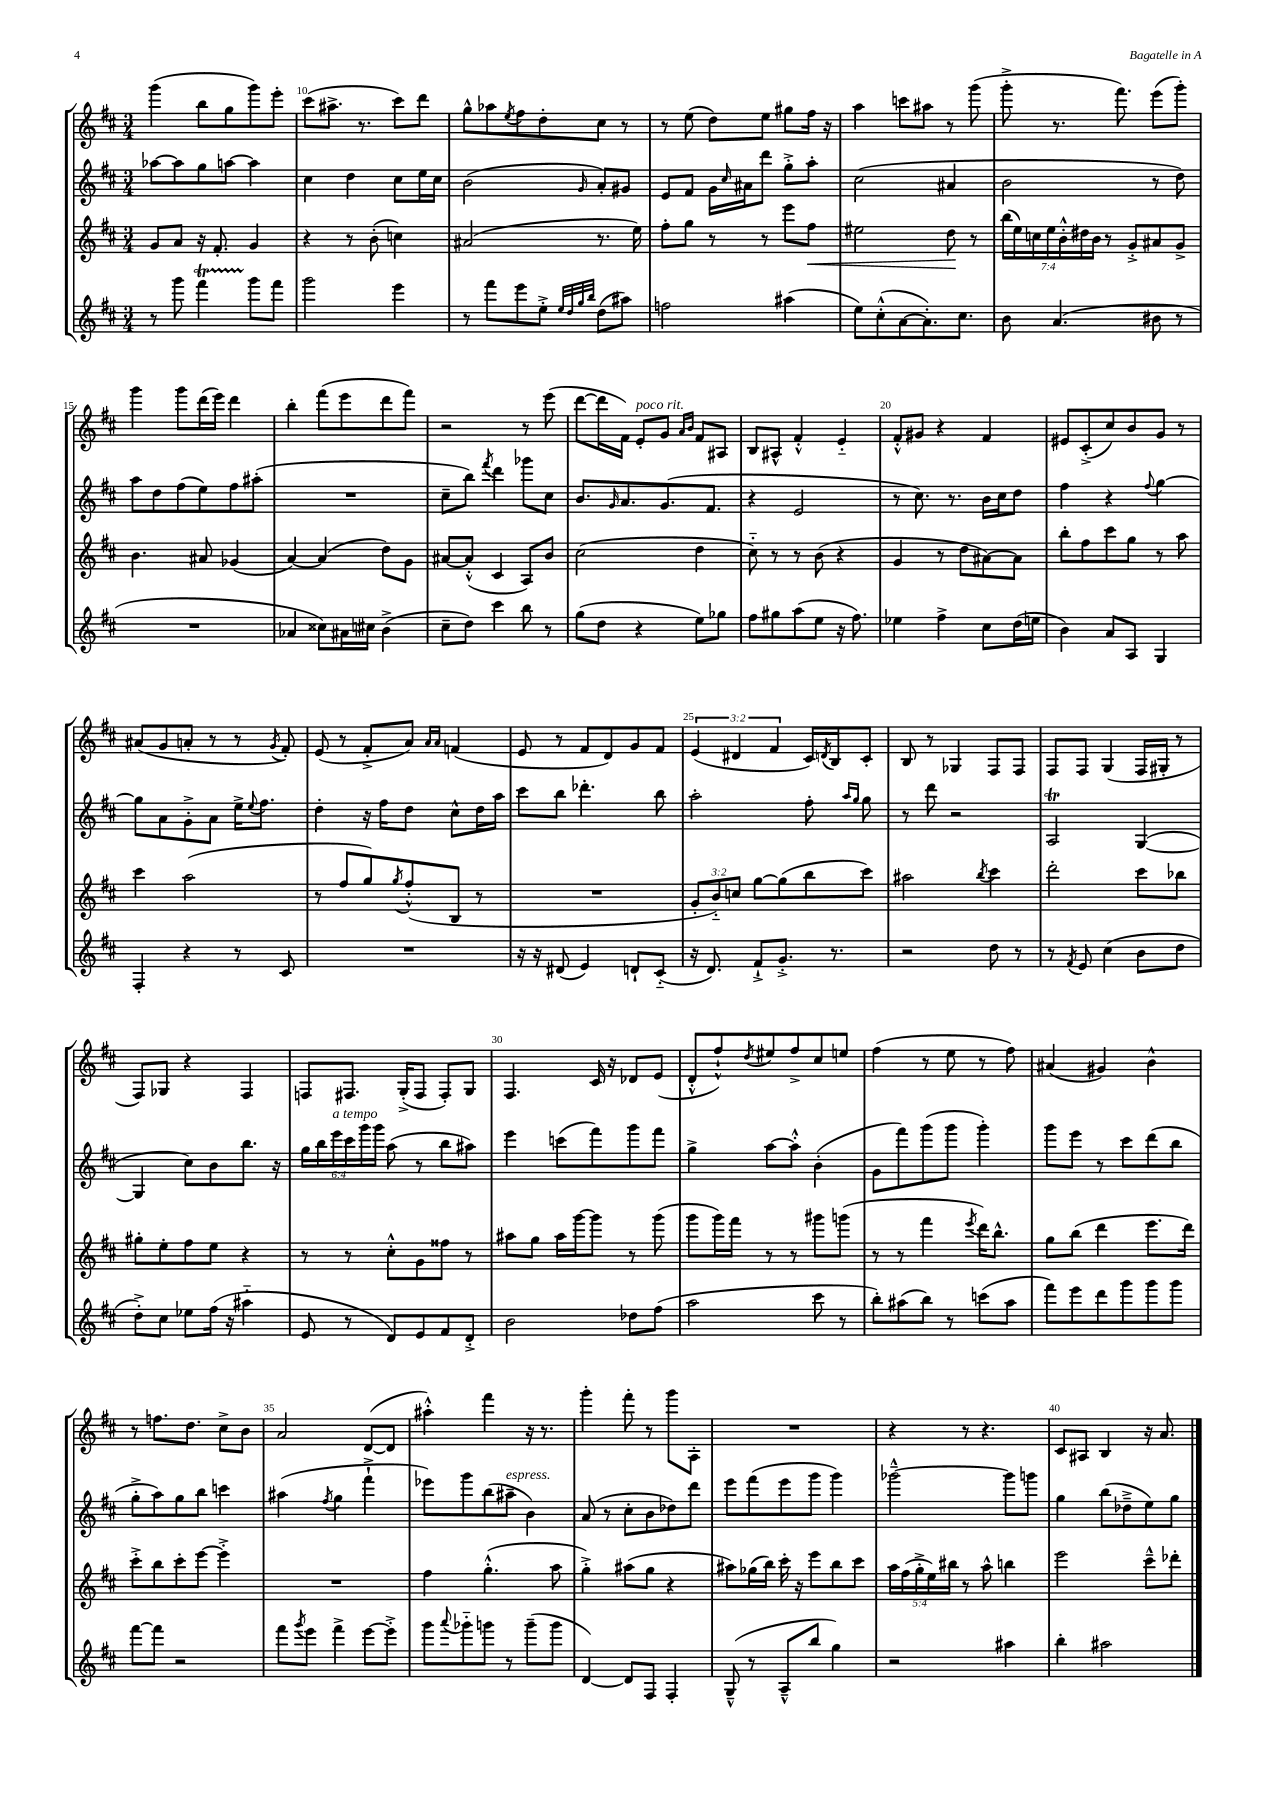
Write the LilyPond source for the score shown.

<<
\new StaffGroup <<
\new Staff = "s0" {
    \clef treble \key d \major \numericTimeSignature \time 3/4 \override Staff.TupletNumber.text = #tuplet-number::calc-fraction-text
    g'''4( b''8 g''8 g'''8) e'''8-. |
    cis'''8( ais''8.-> r8. cis'''8) d'''8 |
    g''8-^ aes''8 \acciaccatura { e''8 } fis''8 d''8-. cis''8 r8 |
    r8 e''8( d''8) e''8 gis''8 fis''16 r16 |
    a''4 c'''8 ais''8 r8 g'''8( |
    g'''8-.-> r8. fis'''8.) e'''8( g'''8-.) |
    g'''4 g'''8 d'''16( e'''16) d'''4 |
    b''4-. fis'''8( e'''8 d'''8 fis'''8) |
    r2 r8 e'''8( |
    d'''8~ d'''16 fis'16) e'8-.^\markup { \italic "poco rit." } g'8 \grace { a'16 b'16 } fis'8 ais8 |
    b8 ais8-^ fis'4-.-^ e'4-_ |
    fis'8-.-^ gis'8 r4 fis'4 |
    eis'8 cis'8-.->( cis''8) b'8 g'8 r8 |
    ais'8( g'8 a'8-. r8 r8 \acciaccatura { g'8 } fis'8-.) |
    e'8( r8 fis'8-.-> a'8) \grace { a'16 a'16 } f'4( |
    e'8 r8 fis'8 d'8) g'8 fis'8 |
    \tuplet 3/2 { e'4( dis'4 fis'4 } cis'16) \acciaccatura { d'8 } b16 cis'8-. |
    b8 r8 ges4 fis8 fis8 |
    fis8 fis8 g4( fis16 gis16-. r8 |
    fis8) ges8 r4 fis4 |
    f8 fis8. g16-.->( fis8 fis8-.) g8 |
    fis4. cis'16 r16 des'8 e'8( |
    d'8-.-^ fis''8-!-^) \acciaccatura { d''8 } eis''8 fis''8-> cis''8 e''8 |
    fis''4( r8 e''8 r8 fis''8) |
    ais'4( gis'4) b'4-^ |
    r8 f''8. d''8. cis''8-> b'8 |
    a'2 d'8~( d'8 |
    ais''4-.-^) fis'''4 r16 r8. |
    g'''4-. fis'''8-. r8 g'''8 a8-. |
    R2. |
    r4 r8 r4. |
    cis'8 ais8 b4 r16 a'8. \bar "|." |
}
\new Staff = "s1" {
    \clef treble \key d \major \numericTimeSignature \time 3/4 \override Staff.TupletNumber.text = #tuplet-number::calc-fraction-text
    aes''8~ aes''8 g''8 a''8~ a''4 |
    cis''4 d''4 cis''8 e''16 cis''16 |
    b'2( \grace { g'16 } a'8-.) gis'8 |
    e'8 fis'8 g'16 \grace { cis''16 } ais'16 d'''8 g''8-.-> a''8-. |
    cis''2( ais'4 |
    b'2 r8 d''8) |
    a''8 d''8 fis''8( e''8) fis''8 ais''8-.( |
    R2. |
    cis''8-- b''8) \acciaccatura { fis'''8 } d'''4 ges'''8 cis''8 |
    b'8. \grace { g'16 } a'8. g'8.( fis'8. |
    r4 e'2 |
    r8 cis''8.) r8. b'16 cis''16 d''8 |
    fis''4 r4 \appoggiatura { fis''8 } g''4~ |
    g''8 a'8 g'8-.-> a'8 e''16-> \appoggiatura { e''8 } fis''8. |
    d''4-. r16 fis''16 d''8 cis''8-^ d''16 a''16 |
    cis'''8 b''8 des'''4.-. b''8 |
    a''2-. fis''8-. \grace { a''16 g''16 } g''8 |
    r8 d'''8 r2 |
    a2\trill g4~( |
    g4 cis''8) b'8 b''8. r16 |
    \tuplet 6/4 { g''16 b''16 e'''16^\markup { \italic "a tempo" } cis'''16 g'''16 g'''16 } a''8( r8 b''8 ais''8) |
    e'''4 c'''8( fis'''8) g'''8 fis'''8 |
    g''4-> a''8~ a''8-.-^ b'4-.( |
    g'8 fis'''8) g'''8( g'''8 g'''4-.) |
    g'''8 e'''8 r8 cis'''8 d'''8( b''8 |
    g''8-.-> a''8) g''8 b''8 c'''4 |
    ais''4( \acciaccatura { fis''8 } g''4 fis'''4-!-> |
    ees'''8) g'''8 b''8( ais''8--^\markup { \italic "espress." } b'4) |
    a'8( r8 cis''8-. b'8 des''8) d'''8 |
    e'''8 fis'''8( e'''8 g'''8 g'''4) |
    ges'''2~---^ ges'''8 g'''8 |
    g''4 b''8( des''8---> e''8) g''8 \bar "|." |
}
\new Staff = "s2" {
    \clef treble \key d \major \numericTimeSignature \time 3/4 \override Staff.TupletNumber.text = #tuplet-number::calc-fraction-text
    g'8 a'8 r16 fis'8.-. g'4 |
    r4 r8 b'8-.( c''4) |
    ais'2( r8. e''16) |
    fis''8-. g''8 r8 r8 e'''8 fis''8\< |
    eis''2 d''8\! r8 |
    \tuplet 7/4 { b''16( e''16) c''16 e''16 b'16-.-^ dis''16 b'16 } r8 g'8-.-> ais'8 g'8-> |
    b'4. ais'8 ges'4( |
    a'4~) a'4( d''8) g'8 |
    ais'8~ ais'8-.-^( cis'4 a8) b'8 |
    cis''2( d''4 |
    cis''8-_) r8 r8 b'8( r4 |
    g'4 r8 d''8 ais'8~) ais'8 |
    b''8-. fis''8 cis'''8 g''8 r8 a''8 |
    cis'''4 a''2( |
    r8 fis''8 g''8) \acciaccatura { g''8 } fis''8-.-^( b8 r8 |
    R2. |
    \tuplet 3/2 { g'8-. b'8-_) c''8 } g''8~ g''8( b''8 cis'''8) |
    ais''2 \acciaccatura { b''8 } cis'''4 |
    d'''2-. cis'''8 bes''8 |
    gis''8-. e''8-. fis''8 e''8 r4 |
    r8 r8 cis''8-.-^ g'8 fisis''8 r8 |
    ais''8 g''8 ais''16 g'''16~ g'''8 r8 g'''8( |
    g'''8 g'''16) fis'''16 r8 r8 gis'''8 g'''8( |
    r8 r8 fis'''4 \acciaccatura { e'''8 } d'''16) b''8.-^ |
    g''8 b''8( d'''4 e'''8. d'''16) |
    cis'''8-.-> b''8 cis'''8-. e'''8~ e'''4-.-> |
    R2. |
    fis''4 g''4.-.-^( a''8 |
    g''4-.->) ais''8( g''8 r4 |
    ais''8) ges''16( b''16) cis'''16-. r16 e'''8 b''8 cis'''8 |
    \tuplet 5/4 { a''16 fis''16( g''16-.-> e''16) bis''16 } r8 a''8-^ b''4 |
    e'''2 cis'''8---^ des'''8-. \bar "|." |
}
\new Staff = "s3" {
    \clef treble \key d \major \numericTimeSignature \time 3/4
    r8 g'''8 fis'''4\startTrillSpan g'''8\stopTrillSpan fis'''8 |
    g'''2 e'''4 |
    r8 fis'''8 e'''8 e''8-.-> \grace { e''32 d''32 g''32 b''32 } d''8( ais''8) |
    f''2 ais''4( |
    e''8) cis''8-.-^( a'8~ a'8.-.) cis''8. |
    b'8 a'4.( bis'8 r8 |
    R2. |
    aes'4 cisis''8) ais'16 cis''16 b'4->( |
    cis''8-- d''8) cis'''4 b''8 r8 |
    g''8( d''8 r4 e''8) ges''8 |
    fis''8 gis''8 a''8( e''8 r16 fis''8.) |
    ees''4 fis''4-> cis''8 d''16( e''16 |
    b'4) a'8 a8 g4 |
    fis4-. r4 r8 cis'8 |
    R2. |
    r16 r16 dis'8( e'4) d'8-! cis'8-_( |
    r16 d'8.) fis'8-!-> g'8.-.-> r8. |
    r2 d''8 r8 |
    r8 \acciaccatura { fis'8 } e'8 cis''4( b'8 d''8 |
    d''8-.->) cis''8 ees''8 fis''16( r16 ais''4-_ |
    e'8 r8 d'8) e'8 fis'8 d'8-.-> |
    b'2 des''8 fis''8( |
    a''2 cis'''8 r8 |
    b''8-.) ais''8( b''8) r8 c'''8( ais''8 |
    fis'''8) e'''8 d'''8 g'''8 g'''8 g'''8 |
    fis'''8~ fis'''8 r2 |
    fis'''8 \acciaccatura { g'''8 } e'''8 fis'''4-> e'''8~ e'''8-.-> |
    g'''8 \appoggiatura { a'''8 } ges'''8-_ g'''8 r8 g'''8--( g'''8 |
    d'4~) d'8 fis8 fis4-. |
    g8---^( r8 a8---^ b''8 g''4) |
    r2 ais''4 |
    b''4-. ais''2 \bar "|." |
}
>>
>>
\layout { \context { \Score currentBarNumber = #9 \override BarNumber.break-visibility = ##(#f #t #t) barNumberVisibility = #(every-nth-bar-number-visible 5) } }
